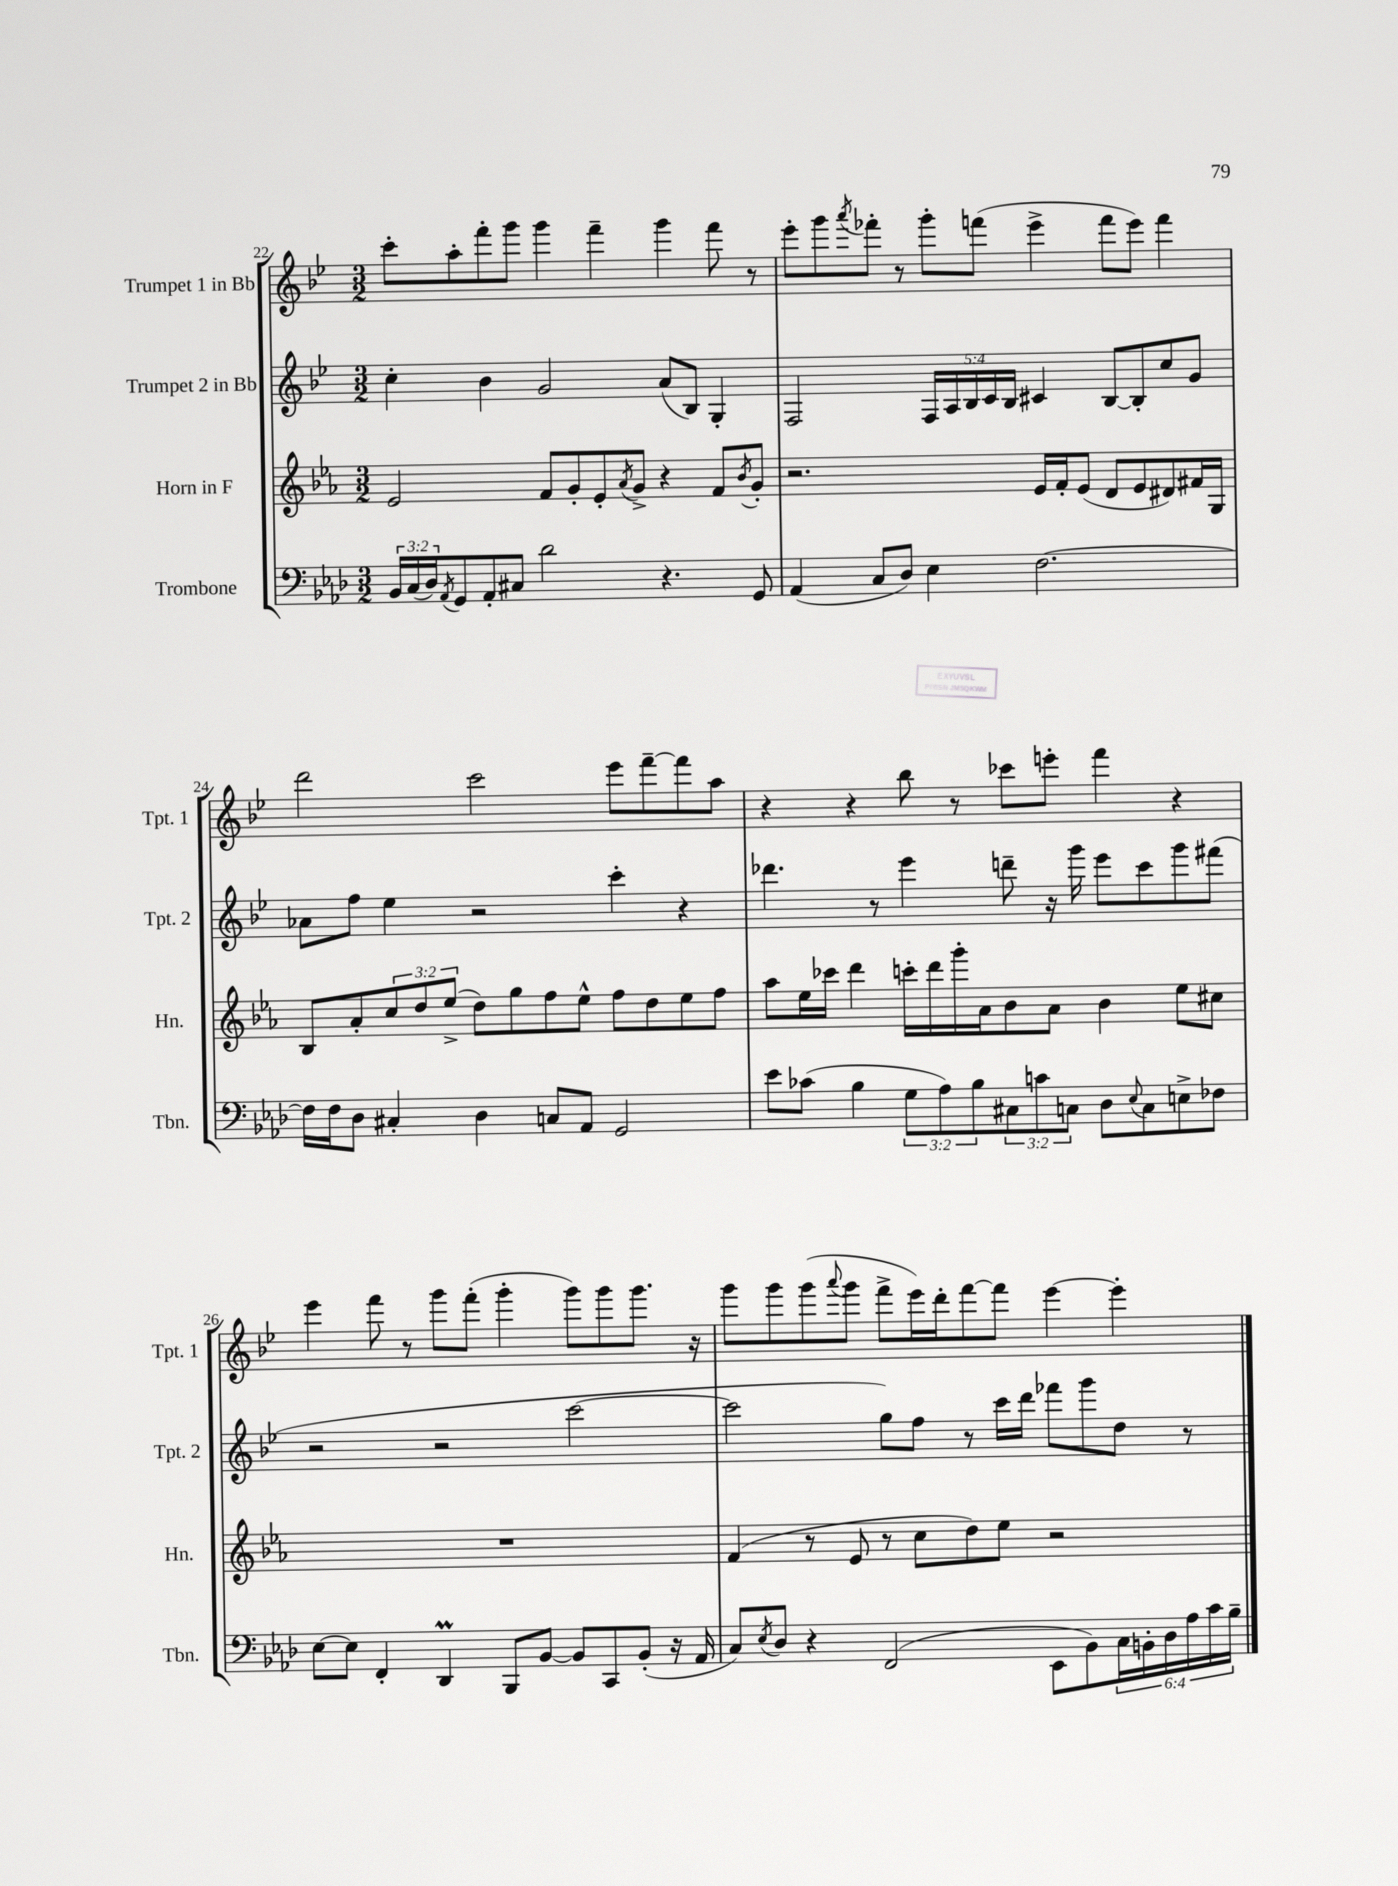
<<
\new StaffGroup <<
\new Staff = "s0" \with { instrumentName = "Trumpet 1 in Bb" shortInstrumentName = "Tpt. 1" } {
    \clef treble \key bes \major \numericTimeSignature \time 3/2
    c'''8-. a''8-. f'''8-. g'''8 g'''4 f'''4-- g'''4 f'''8 r8 |
    ees'''8-. g'''8 \acciaccatura { a'''8 } fes'''8-. r8 g'''8-. f'''8( ees'''4-> f'''8 ees'''8) f'''4 |
    d'''2 c'''2 ees'''8 f'''8~-- f'''8 a''8 |
    r4 r4 bes''8 r8 ces'''8 e'''8-. f'''4 r4 |
    ees'''4 f'''8 r8 g'''8 f'''8-.( g'''4-. g'''8) g'''8 g'''8. r16 |
    g'''8 g'''8 g'''8( \appoggiatura { a'''8 } g'''8 f'''8-> ees'''16) d'''16-. f'''8~ f'''8 ees'''4~ ees'''4-. \bar "|." |
}
\new Staff = "s1" \with { instrumentName = "Trumpet 2 in Bb" shortInstrumentName = "Tpt. 2" } {
    \clef treble \key bes \major \numericTimeSignature \time 3/2 \override Staff.TupletNumber.text = #tuplet-number::calc-fraction-text
    c''4-. bes'4 g'2 a'8( bes8) g4-. |
    f2 \tuplet 5/4 { f16 a16 bes16 c'16 bes16 } cis'4 bes8~ bes8-. c''8 g'8 |
    aes'8 f''8 ees''4 r2 c'''4-. r4 |
    des'''4. r8 ees'''4 d'''8-- r16 g'''16 ees'''8 c'''8 g'''8 fis'''8( |
    r2 r2 c'''2~ |
    c'''2 g''8) f''8 r8 c'''16 d'''16 fes'''8 g'''8 d''8 r8 \bar "|." |
}
\new Staff = "s2" \with { instrumentName = "Horn in F" shortInstrumentName = "Hn." } {
    \clef treble \key ees \major \numericTimeSignature \time 3/2 \override Staff.TupletNumber.text = #tuplet-number::calc-fraction-text
    ees'2 f'8 g'8-. ees'8-. \acciaccatura { aes'8 } g'8-> r4 f'8 \acciaccatura { bes'8 } g'8-. |
    r2. ees'16 f'16-. ees'8( d'8 ees'8 dis'8) fis'16 g16 |
    bes8 aes'8-. \tuplet 3/2 { c''8 d''8 ees''8->( } d''8) g''8 f''8 ees''8-^ f''8 d''8 ees''8 f''8 |
    aes''8 ees''16 ces'''16 d'''4 c'''16-. d'''16 g'''16-. aes'16 bes'8 aes'8 bes'4 ees''8 cis''8 |
    R1. |
    f'4( r8 ees'8 r8 c''8 d''8) ees''8 r2 \bar "|." |
}
\new Staff = "s3" \with { instrumentName = "Trombone" shortInstrumentName = "Tbn." } {
    \clef bass \key aes \major \numericTimeSignature \time 3/2 \override Staff.TupletNumber.text = #tuplet-number::calc-fraction-text
    \tuplet 3/2 { bes,16 c16( des16) } \acciaccatura { aes,8 } g,8 aes,8-. cis8 des'2 r4. g,8 |
    aes,4( c8 des8) ees4 f2.~ |
    f16 f16 des8 cis4-. des4 c8 aes,8 g,2 |
    ees'8 ces'8( bes4 \tuplet 3/2 { g8 aes8) bes8 } \tuplet 3/2 { cis8 c'8 c8 } des8 \appoggiatura { ees8 } c8 e8-> fes8 |
    ees8~ ees8 f,4-. des,4\prall bes,,8 bes,8~ bes,8 c,8 bes,8-.( r16 aes,16 |
    c8) \acciaccatura { ees8 } des8 r4 f,2( ees,8 bes,8) \tuplet 6/4 { c16 b,16-. des16 aes16 c'16 bes16-- } \bar "|." |
}
>>
>>
\layout { \context { \Score currentBarNumber = #22 } }
